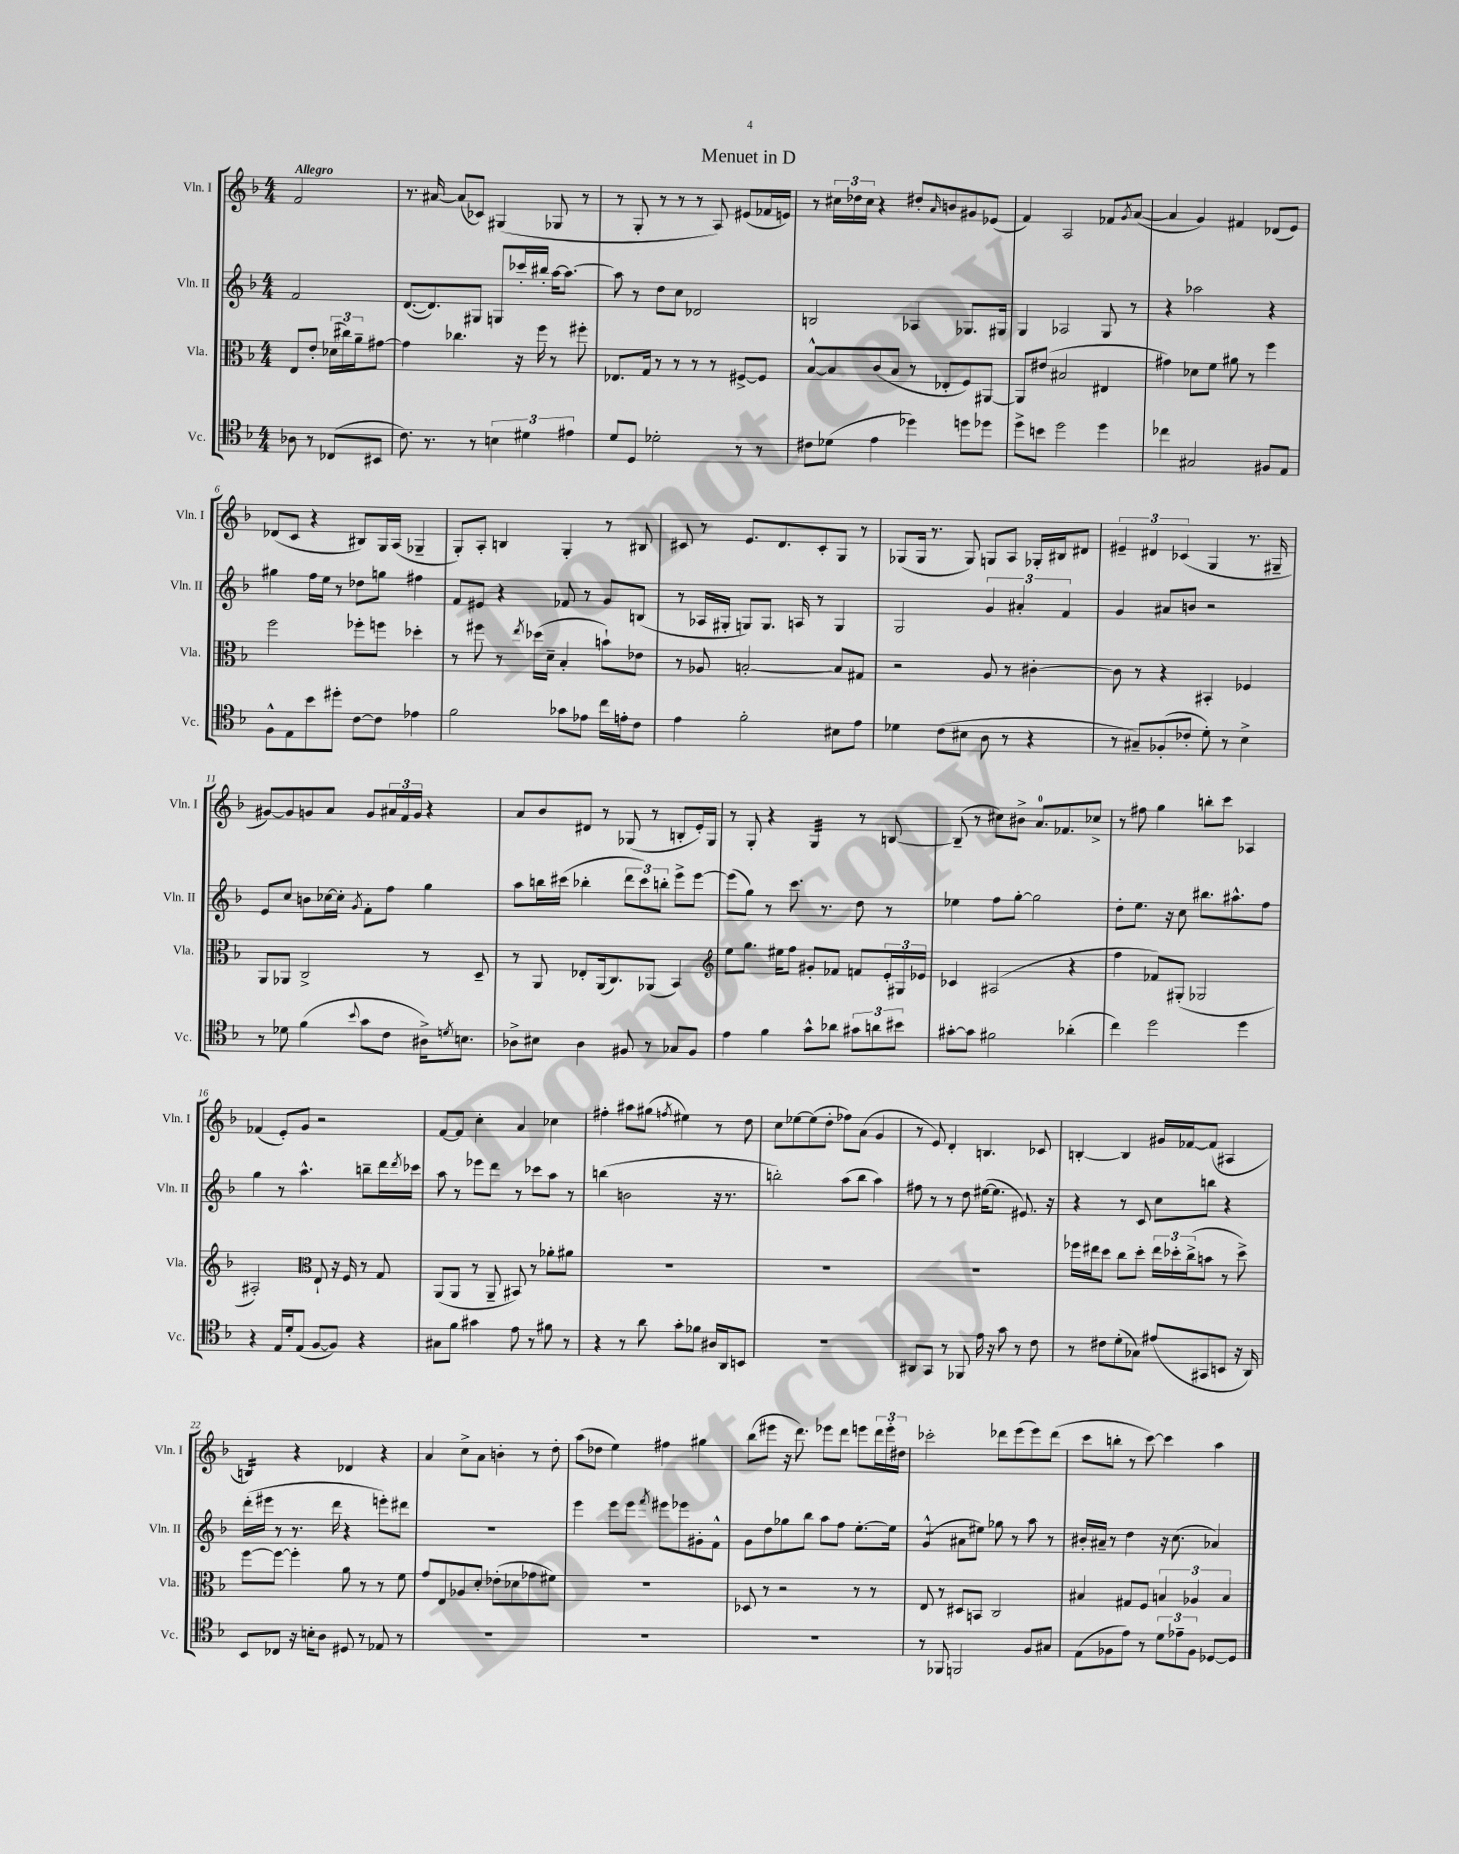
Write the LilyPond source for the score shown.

\header { title = "Menuet in D" }
<<
\new StaffGroup <<
\new Staff = "s0" \with { instrumentName = "Vln. I" shortInstrumentName = "Vln. I" } {
    \clef treble \key f \major \numericTimeSignature \time 4/4 \partial 2 \tempo "Allegro"
    f'2 |
    r8. ais'16~ ais'8( ces'8) gis4( ges8 r8 |
    r8 g8-. r8 r8 r8 a8) eis'8( fes'16 e'16) |
    r8 \tuplet 3/2 { cis''16 des''16 cis''16 } r4 dis''8-. \grace { a'16 } b'8 gis'8 ees'8( |
    f'4) a2 fes'8 \acciaccatura { g'8 } a'8~( |
    a'4 g'4) fis'4 des'8( e'8) |
    des'8( c'8 r4 bis8) g16 a16( ges4-- |
    g8-.) a8-. b4 g4-. r8 bis8 |
    cis'8 r8 e'8. d'8. cis'8-. g8 r8 |
    ges8( ges16 r8. ges8) g8 a8 ges16-. bis16 dis'8 |
    \tuplet 3/2 { eis'4-- dis'4 ces'4( } g4 r8. gis16-- |
    gis'8~) gis'8 g'8 a'8 g'8 \tuplet 3/2 { ais'16 f'16 g'16 } r4 |
    a'8 bes'8 dis'8 r8 ges8( r8 b8-. e'16-.) ges16 |
    r8 g8-. r4 g4:32 r8 b8~ |
    b8--( r8 cis''8) bis'8-> a'8.-0 fes'8. ces''8-> |
    r8 fis''8 g''4 b''8-. c'''8 aes4 |
    fes'4( e'8-.) g'8 r2 |
    f'8~ f'8 c''4-. a'4 ces''4 |
    fis''4-. ais''8 gis''8( \acciaccatura { f''8 } eis''4) r8 d''8 |
    c''8 ees''8~ ees''8( d''8-. fes''8) a'8( g'4 |
    r8 e'8) d'4-. b4. ces'8 |
    b4~-. b4 gis'16 fes'16~ fes'8( ais4 |
    b4:16) r4 des'4 r4 |
    a'4 c''8-> a'8 b'4-. r8 d''8-. |
    a''8( des''8 e''4) fis''4 gis''4 |
    bes''8( eis'''8 r16 d'''8.) ees'''8 d'''8 e'''8 \tuplet 3/2 { d'''16 e'''16-. dis''16 } |
    ces'''2-. des'''8 e'''8( e'''8) des'''8( |
    c'''8 b''8-. r8 c'''8~) c'''4 a''4 \bar "|." |
}
\new Staff = "s1" \with { instrumentName = "Vln. II" shortInstrumentName = "Vln. II" } {
    \clef treble \key f \major \numericTimeSignature \time 4/4 \partial 2
    f'2 |
    d'8.~( d'8.) gis8 g8 ces'''16-. bis''16-. a''16~ a''8.~ |
    a''8 r8 d''8 c''8 des'2 |
    b2 aes4 ges8. gis16 |
    g4 aes2 g8 r8 |
    r4 aes''2 r4 |
    gis''4 f''16 e''16 r8 des''8 g''8 fis''4 |
    f'8 eis'8 r4 fes'8 r8 g'8 b8( |
    r8 aes16 gis16-. g8) g8. a16 r8 g4 |
    g2 \tuplet 3/2 { g'4 ais'4-. f'4 } |
    g'4 ais'8 b'8 r2 |
    e'8 c''8 b'8 ces''16~ ces''16-. \acciaccatura { g'8 } f'8-. f''8 g''4 |
    a''8 b''16 cis'''16( bes''4-. \tuplet 3/2 { d'''8 cis'''8) b''8-. } e'''8-> e'''8~ |
    e'''8( g''8) r8 c'''8. r8. d''8 r8 |
    ees''4 f''8 g''8~-. g''2 |
    d''8-. e''8. r16 c''8 bis''8. ais''8.-^ f''8 |
    g''4 r8 a''4.-^ b''8-- d'''16 \acciaccatura { d'''8 } ces'''16 |
    a''8 r8 ees'''8 d'''8 r8 ces'''8 a''8 r8 |
    b''4( b'2 r16 r8. |
    b''2-.) a''8( b''8 a''4) |
    fis''8 r8 r8 d''8 eis''16~( eis''8. eis'8.) r16 |
    r4 r8 c'8 c''8 b''8 r4 |
    d'''16-.( eis'''16 r8 r8. d'''16 r4 e'''8-.) dis'''8 |
    R1 |
    e'''4 e'''8 e'''8 \acciaccatura { f'''8 } eis'''8 ees'''8 gis'8-. f'8-^ |
    g'8 d''8 ges''8 bes''8 a''8 f''8 e''8.~-. e''16 |
    g'4:8-^( ais'8 eis''8) ges''8 r8 a''8 r8 |
    bis'16-. ais'16-- r8 d''4 r16 c''8.( aes'4) \bar "|." |
}
\new Staff = "s2" \with { instrumentName = "Vla." shortInstrumentName = "Vla." } {
    \clef alto \key f \major \numericTimeSignature \time 4/4 \partial 2
    e8 e'8-. \tuplet 3/2 { des'16( cis''16) a'16-- } gis'8~ |
    gis'4 ces''4. r16 f''16 r8 fis''8-. |
    ees8. g16 r8 r8 r8 r8 fis8~-> fis8 |
    bes8~-^ bes8 c'8( bes8 r8 ees8-. f8) ais,8~ |
    ais,8 eis'8( bis2 eis4 |
    gis'4) des'8 f'8 ais'8 r8 f''4 |
    f''2 fes''8-. f''8 des''4-. |
    r8 fis''8 r8 \acciaccatura { e''8 } des''16( d'16-- bes4-. b'8-!) ees'8 |
    r8 aes8 b2~-. b8 gis8 |
    r2 a8 r8 cis'4~-. |
    cis'8 r8 r4 bis,4-. fes4 |
    a,8 aes,8 c2-> r8 d8-- |
    r8 a,8 ees8-. a,16( c8.) aes,8( bes,4) |
    \clef treble e''8 g''8. eis''16 f''8 gis'8-. fes'8 f'8 \tuplet 3/2 { e'16-. gis16 ees'16 } |
    ces'4 ais2( r4 |
    f''4 fes'8) gis8-.( ges2 |
    ais2-.) \clef alto e8-! r16 f16 r8 g8 |
    a,8( a,8 r8 a,8-- bis,8) r8 aes'8-. ais'8 |
    R1 |
    R1 |
    R1 |
    fes''16 eis''16 d''8 c''8 d''8-. \tuplet 3/2 { eis''16 des''16-. c''16->( } b'8 r8 des''8->) |
    f''8~ f''8~ f''4-. a'8 r8 r8 f'8 |
    g'8 e8 aes8 d'8-. ees'8-.( des'8 ges'8 fis'8) |
    R1 |
    des8 r8 r2 r8 r8 |
    e8 r8 dis8 b,8 c2 |
    bis4 gis8 f8 \tuplet 3/2 { b4 aes4 b4 } \bar "|." |
}
\new Staff = "s3" \with { instrumentName = "Vc." shortInstrumentName = "Vc." } {
    \clef tenor \key f \major \numericTimeSignature \time 4/4 \partial 2
    aes8 r8 ces8( bis,8 |
    c'8.) r8. r8 \tuplet 3/2 { b4 dis'4 eis'4 } |
    d'8 d8 des'2-. r8 r8 |
    cis'8 des'8( e'4 des''4) d''8 des''8 |
    d''8-> b'8 d''2 d''4 |
    ces''4 gis2 fis8 e8 |
    f8-^ e8 bes'8 dis''8-. c'8~ c'8 ees'4 |
    f'2 ges'8 ees'8 c''16 e'16-. c'8 |
    e'4 f'2-. bis8 e'8 |
    des'4 c'8( bis8 a8 r8 r4 |
    r8 gis8--) fes8-.( ces'8-. d'8-.) r8 bes4-> |
    r8 des'8 f'4( \appoggiatura { bes'8 } g'8 c'8 ais16->) \acciaccatura { d'8 } b8. |
    aes8-> bis8 aes4 fis8 r8 ges8 fis8 |
    e'4 f'4 g'8-^ aes'8 \tuplet 3/2 { gis'8 a'8 bis'8 } |
    gis'8~-. gis'8 fis'2 aes'4-.( |
    c''4) d''2 d''4 |
    r4 e16 d'16-. e8( f8~ f8) r4 |
    gis8 f'8 gis'4 e'8 r8 fis'8 r8 |
    r4 r8 a'8 g'8-. fes'8 ais16 a,16 b,8 |
    R1 |
    ais,8 g,8 r8 fes,8 e'16 r16 g'8 r8 c'8 |
    r8 cis'8 d'8-.( ges8) eis'8( gis,8 b,8 r16 a,16) |
    bes,8 ces8 r16 b16-. a8 dis8 r8 ees8 r8 |
    R1 |
    R1 |
    R1 |
    r8 fes,8 f,2 f8 gis8 |
    e8( fes8 e'8) r8 \tuplet 3/2 { d'8 ees'8-- fes8 } des8~ des8 \bar "|." |
}
>>
>>
